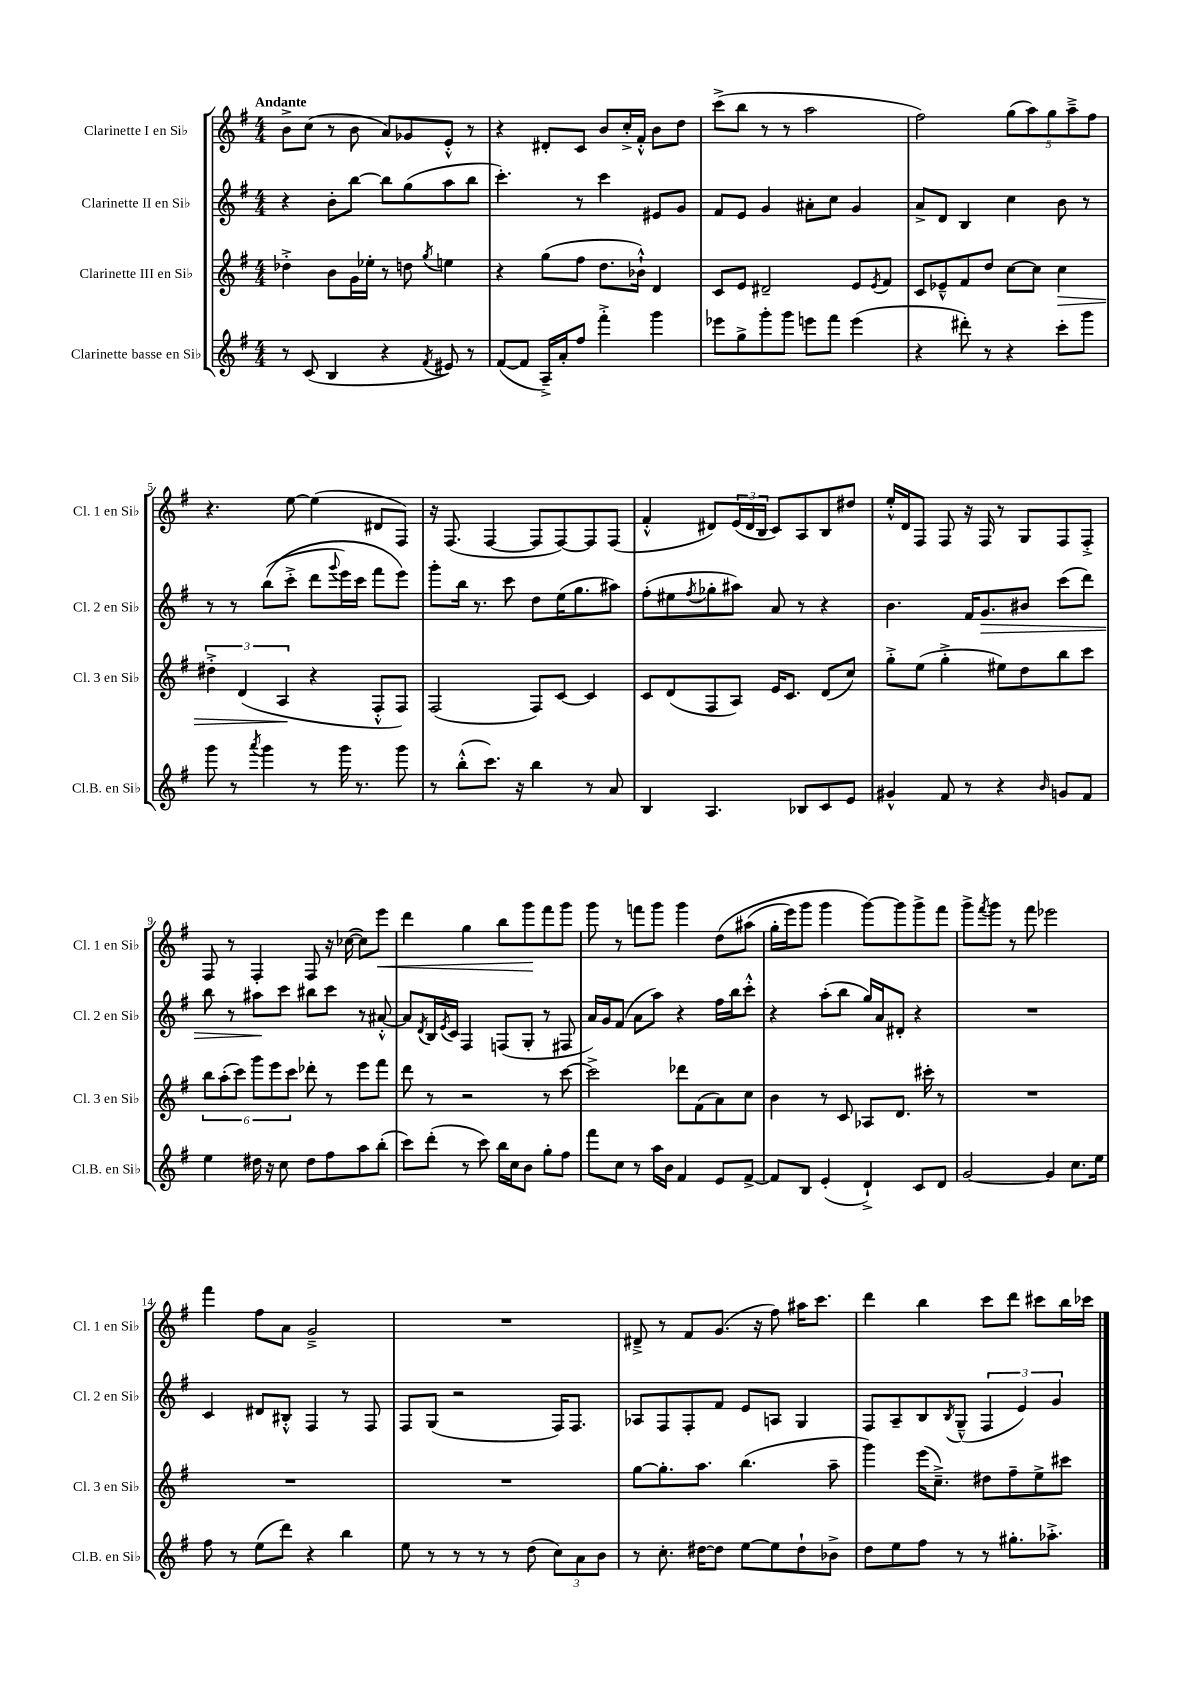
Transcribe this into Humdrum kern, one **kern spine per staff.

**kern	**kern	**kern	**kern
*staff4	*staff3	*staff2	*staff1
*clefG2	*clefG2	*clefG2	*clefG2
*k[f#]	*k[f#]	*k[f#]	*k[f#]
*M4/4	*M4/4	*M4/4	*M4/4
8r	4dd-'^\	4r	8b^\L
(8c/	.	.	(8cc\J
4B/	8b\L	8b'\L	8r
.	16g\L	[8bb\J	8b\
.	16ee-'\JJ	.	.
4r	8r	8bb\]L	8a/L)
.	8dd\	(8gg\	8g-/
8qf#/	8qgg/	.	.
8e#/)	4ee\	8aa\	8e'^^/J
8r	.	8bb\J	8r
=	=	=	=
([8f#/L	4r	4.ccc'\)	4r
8f#/]J	.	.	.
16A~^/LL)	(8gg\L	.	8d#'/L
16a'/J	.	.	.
8ff#/J	8ff#\J	8r	8c/J
4fff#'^\	8.dd\L	4ccc\	8b/L
.	.	.	16cc'^/L
.	16b-`^^\Jk)	.	16f#'^^/JJ
4ggg\	4d/	8e#/L	8b\L
.	.	8g/J	8dd\J
=	=	=	=
8eee-\L	8c/L	8f#/L	(8ccc^\L
8gg^\	8e/J	8e/J	8bb\J
8ggg'\	2d#~/	4g/	8r
8ggg\J	.	.	8r
8eee\L	.	8a#'\L	2aa\
8fff#\J	.	8cc\J	.
(4eee\	8e/L	4g/	.
.	8qe/	.	.
.	8f#/J	.	.
=	=	=	=
4r	8c/L	8a^/L	2ff#\)
.	8e-~^^/	8d/J	.
8ddd#'\)	8f#/	4B/	.
8r	8dd/J	.	.
4r	[8cc\L	4cc\	(10gg\L
.	.	.	10aa\)
.	8cc\]J	.	.
.	.	.	10gg\
8ccc'\L	4cc\	8b\	.
.	.	.	10aa~^\
8ggg\J	.	8r	.
.	.	.	10ff#\J
=	=	=	=
8ggg\	6dd#'^\	8r	4.r
8r	.	8r	.
.	(6d/	.	.
8qaaa/	.	.	.
4ggg\	.	&((8bb\L	.
.	6A/	.	.
.	.	8ccc'^\J	[8ee\
8r	4r	8ddd\L	(4ee\]
.	.	8qqggg/	.
16ggg\	.	16eee\L)	.
8.r	.	16ccc\JJ	.
.	8F#'^^/L	8fff#\L	8d#/L
8ggg\	8F#/J)	8eee\J&)	8F#/J)
=	=	=	=
8r	(2F#/	8ggg'\L	16r
.	.	.	(8.F#/
(8bb'^^\L	.	16bb\Jk	.
.	.	8.r	.
8.ccc\J)	.	.	[4F#/
.	.	8ccc\	.
16r	.	.	.
4bb\	8F#/L)	8dd\L	8F#/]L
.	[8c/J	(16ee\K	[8F#/)
.	.	8.gg\	.
8r	4c/]	.	8F#/]
8a/	.	8aa#\J)	(8F#/J
=	=	=	=
4B/	8c/L	(8ff#'\L	4f#'^^/
.	(8d/	8ee#\	.
.	.	8qff#/	.
4.A/	8F#/	8gg-'\	8d#/L)
.	8A/J)	8aa#\J)	(24e/L
.	.	.	24d#/
.	.	.	24B/JJ
.	16e/LK	8a/	8c/L)
.	8.c/J	.	.
8B-/L	.	8r	8A/
8c/	(8d/L	4r	8B/
8e/J	8cc/J)	.	8dd#/J
=	=	=	=
4g#^^/	8gg'^\L	4.b\	16ee'^^/LL
.	.	.	16d/J
.	(8ee\J	.	8F#/J
8f#/	4gg'^\	.	8F#/
8r	.	16f#/LK	16r
.	.	8.g/	16F#/
4r	8ee#\L)	.	8r
.	8dd\	8b#/J	8G/L
16qqb/	.	.	.
8g/L	8bb\	(8ccc\L	8F#/
8f#/J	8ccc\J	8ddd\J)	8F#'^/J
=	=	=	=
4ee\	12bb\L	8bb\	8F#/
.	(12aa'\	.	.
.	.	8r	8r
.	12ccc\J)	.	.
16dd#\	12ggg\L	8aa#\L	4F#'/
16r	.	.	.
.	12eee\	.	.
8cc\	.	8ccc\J	.
.	12ccc\J	.	.
8dd#\L	8ddd-'\	8bb#\L	8F#/
8ff#\	8r	8ccc\J	16r
.	.	.	([16cc-\
8aa\	8eee\L	8r	8cc-\]L)
(8bb'\J	8fff#\J	[8a#'^^/	8eee\J
=	=	=	=
8ccc\L)	8ddd\	8a#/]L	4ddd\
.	.	8qd/	.
(8ddd'\J	8r	16B/L	.
.	.	8qe/	.
.	.	16c/JJ	.
8r	2r	4F#/	4gg\
8ccc\)	.	.	.
16bb\LL	.	(8F/L	8bb\L
16cc\J	.	.	.
8b\J	.	8G'/J	8ggg\
8gg'\L	8r	8r	8fff#\
8ff#\J	[8ccc\	8F#/	8ggg\J
=	=	=	=
8fff#\L	2ccc^\]	16a/LL)	8ggg\
.	.	16g/J	.
8cc\J	.	(8f#/J	8r
8r	.	8a\L	8fff\L
16aa\LL	.	8aa\J)	8ggg\J
16b\JJ	.	.	.
4f#/	8ddd-\L	4r	4ggg\
.	(8f#\	.	.
8e/L	8a\)	16ff#\LL	&(8dd\L
.	.	16bb\J	.
[8f#^/J	8cc\J	8ccc'^^\J	(8aa#\J
=	=	=	=
8f#/]L	4b\	4r	16gg'\LL
.	.	.	16eee\J)
8B/J	.	.	8ggg\J
(4e'/	8r	(8aa'\L	4ggg\
.	8c/	8bb\J	.
4d`^/)	8A-/L	16gg/LL)	[8ggg\L&)
.	.	16a/J	.
.	8.d/J	8d#'/J	8ggg\]
8c/L	.	4r	8ggg^\
.	16ccc#'\	.	.
8d/J	8r	.	8fff#\J
=	=	=	=
[2g/	1r	1r	8ggg^\L
.	.	.	8qfff#/
.	.	.	8ggg\J
.	.	.	8r
.	.	.	8fff#\
4g/]	.	.	2eee-\
8.cc\L	.	.	.
16ee\Jk	.	.	.
=	=	=	=
8ff#\	1r	4c/	4fff#\
8r	.	.	.
(8ee\L	.	8d#/L	8ff#\L
8ddd\J)	.	8B#'^^/J	8a\J
4r	.	4F#/	2g~^/
4bb\	.	8r	.
.	.	8F#/	.
=	=	=	=
8ee\	1r	8F#/L	1r
8r	.	(8G/J	.
8r	.	2r	.
8r	.	.	.
8r	.	.	.
(8dd\	.	.	.
12cc\L)	.	16F#/LK)	.
.	.	8.F#/J	.
12a\	.	.	.
12b\J	.	.	.
=	=	=	=
8r	[8gg\L	8A-/L	8d#~^/
8.cc'\	8.gg'\]	8F#/	8r
.	.	8F#'/	8f#/L
[16dd#\LK	8.aa\J	.	.
8dd#\]J	.	8f#/J	(8.g/J
[8ee\L	(4.bb\	8e/L	.
.	.	.	16r
8ee\]	.	8A/J	8ff#\)
8dd#`\	.	4G/	16aa#\LK
.	.	.	8.ccc\J
8b-^\J	8aa~\	.	.
=	=	=	=
8dd\L	4ggg\)	8F#/L	4ddd\
8ee\	.	8A~/	.
8ff#\J	(16eee\LK	8B/	4bb\
.	8.cc~^\J)	.	.
.	.	8qB/	.
8r	.	(8G~^^/J	.
8r	8dd#\L	6F#/	8ccc\L
8.gg#'\L	8ff#~\	.	8ddd\J
.	.	6e/)	.
.	8ee^\	.	8ccc#\L
8.aa-'^\J	.	.	.
.	.	6g/	.
.	8ccc#\J	.	16bb\L
.	.	.	16ccc-\JJ
==	==	==	==
*-	*-	*-	*-
